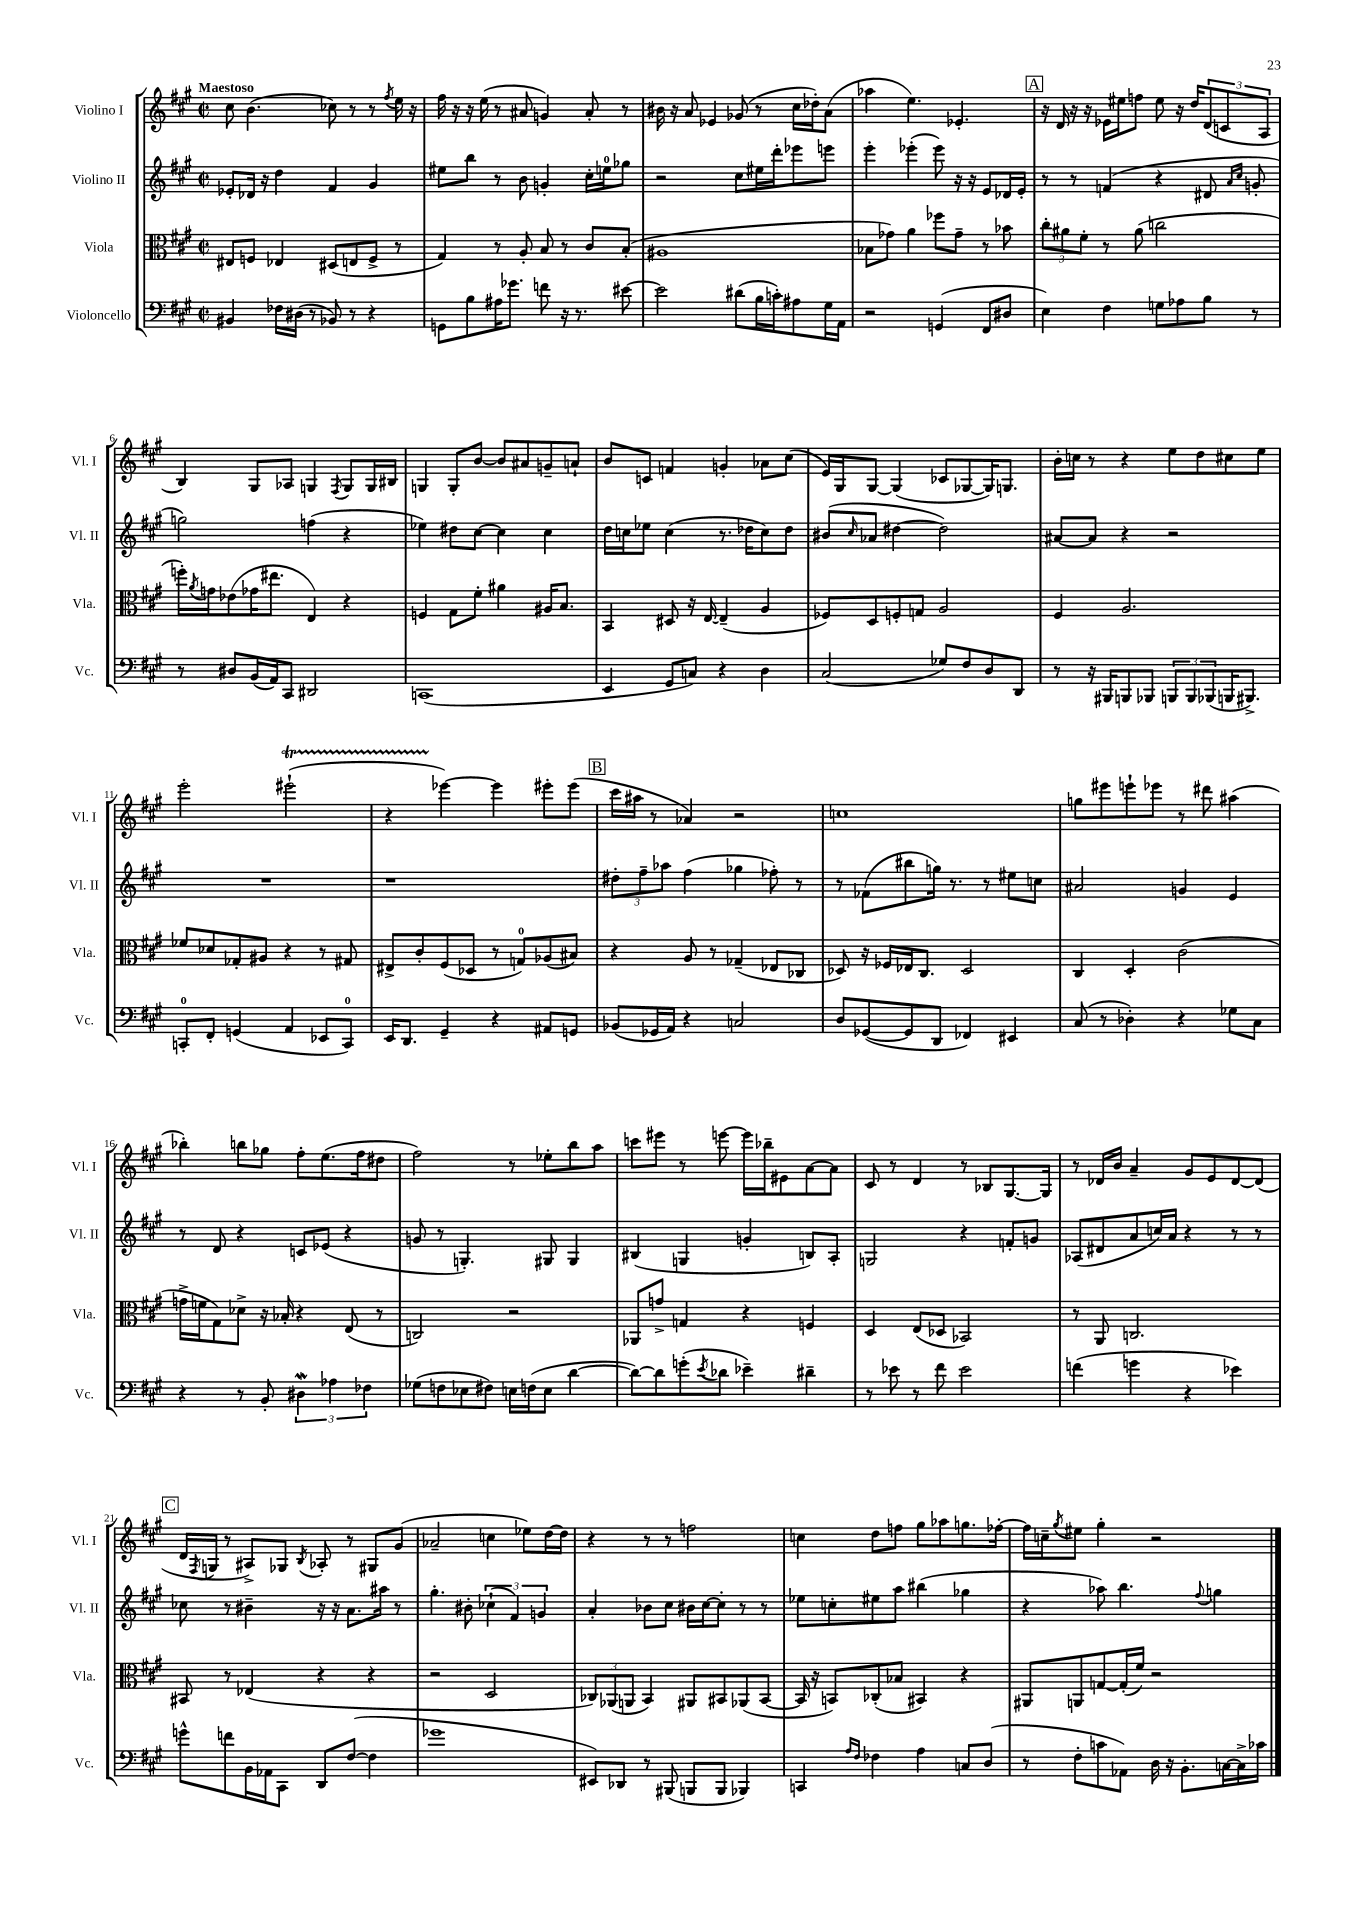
<<
\new StaffGroup <<
\new Staff = "s0" \with { instrumentName = "Violino I" shortInstrumentName = "Vl. I" } {
    \clef treble \key a \major \defaultTimeSignature \time 2/2 \tempo "Maestoso"
    cis''8 b'4.( ces''8) r8 r8 \acciaccatura { fis''8 } e''16 r16 |
    fis''16 r16 r16 e''16( r8 ais'8 g'4) ais'8-. r8 |
    bis'16 r16 a'8 ees'4 ges'8( r8 cis''16 des''16-.) a'8( |
    aes''4 e''4.) ees'4.-. |
    \mark \markup { \box "A" } r16 d'16 r16 r16 ees'16 eis''16 f''8 eis''8 r16 d''16 \tuplet 3/2 { d'8( c'8 a8 } |
    b4) gis8 aes8 g4 \acciaccatura { fis8 } g8 g16 bis16 |
    g4 g8-. b'8~ b'8 ais'8 g'8-- a'8-! |
    b'8 c'8 f'4 g'4-. aes'8 cis''8( |
    e'16) gis16 gis8~ gis4( ces'8 ges8~ ges16) g8. |
    b'16-. c''16 r8 r4 e''8 d''8 cis''8 e''8 |
    e'''2-. eis'''2-!\startTrillSpan( |
    r4 ees'''4~\stopTrillSpan) ees'''4 eis'''8-. eis'''8( |
    \mark \markup { \box "B" } cis'''16 ais''16 r8 aes'4) r2 |
    c''1 |
    g''8 eis'''8 e'''8-! ees'''8 r8 dis'''8 ais''4( |
    bes''4-.) b''8 ges''8 fis''8-. e''8.( fis''16 dis''8 |
    fis''2) r8 ees''8-. b''8 a''8 |
    c'''8 eis'''8 r8 e'''8~ e'''16 bes''16-- eis'8 a'8~ a'8 |
    cis'8 r8 d'4 r8 bes8 gis8.~ gis16 |
    r8 des'16 b'16 a'4-- gis'8 e'8 des'8~ des'8( |
    \mark \markup { \box "C" } d'16 \acciaccatura { fis8 } g16 r8 ais8->) ges8 \acciaccatura { b8 } aes8-. r8 gis8 gis'8( |
    aes'2-- c''4 ees''8) d''16~ d''16 |
    r4 r8 r8 f''2 |
    c''4 d''8 f''8 gis''8 aes''8 g''8. fes''16~-. |
    fes''16 c''16-- \acciaccatura { gis''8 } eis''8 gis''4-. r2 \bar "|." |
}
\new Staff = "s1" \with { instrumentName = "Violino II" shortInstrumentName = "Vl. II" } {
    \clef treble \key a \major \defaultTimeSignature \time 2/2
    ees'8-. des'16 r16 d''4 fis'4 gis'4 |
    eis''8 b''8 r8 b'8 g'4-. cis''16-. e''16-0 ges''8 |
    r2 cis''8 eis''16 d'''16-. ees'''8 e'''8 |
    e'''4-. ees'''4-.( ees'''8) r16 r16 e'8 des'16 e'16-. |
    \mark \markup { \box "A" } r8 r8 f'4( r4 dis'8 \grace { a'16 cis''16 } g'8-. |
    g''2) f''4( r4 |
    ees''4) dis''8 cis''8~ cis''4 cis''4 |
    d''16 c''16 ees''8 c''4( r8. des''16 c''8) des''8 |
    bis'8( \grace { cis''16 } aes'8 dis''4~ dis''2) |
    ais'8~ ais'8 r4 r2 |
    R1 |
    r1 |
    \mark \markup { \box "B" } \tuplet 3/2 { dis''8-. fis''8-- aes''8 } fis''4( ges''4 fes''8-.) r8 |
    r8 fes'8( bis''8 g''16) r8. r8 eis''8 c''8 |
    ais'2 g'4 e'4 |
    r8 d'8 r4 c'8 ees'8( r4 |
    g'8 r8 g4.-.) gis8 gis4 |
    bis4( g4 g'4-. b8) a8-. |
    g2 r4 f'8-. g'8 |
    aes8( dis'8 a'8 c''16) a'16 r4 r8 r8 |
    \mark \markup { \box "C" } ces''8 r8 bis'4-- r16 r16 a'8. ais''16 r8 |
    gis''4.-. bis'8-. \tuplet 3/2 { ces''4-!( fis'4) g'4 } |
    a'4-. bes'8 cis''8 bis'16 cis''16~ cis''8-. r8 r8 |
    ees''8 c''8-. eis''8 a''8 bis''4( ges''4 |
    r4 aes''8) b''4. \appoggiatura { fis''8 } g''4 \bar "|." |
}
\new Staff = "s2" \with { instrumentName = "Viola" shortInstrumentName = "Vla." } {
    \clef alto \key a \major \defaultTimeSignature \time 2/2
    eis8 f8 ees4 dis8( e8 f8-> r8 |
    gis4) r8 a8-. b8 r8 cis'8 b8-.( |
    ais1 |
    bes8 ges'8) a'4 fes''8 ges'8-- r8 bes'8 |
    \mark \markup { \box "A" } \tuplet 3/2 { cis''8-. ais'8 fis'8-. } r8 ais'8( c''2 |
    f''16-.) \acciaccatura { a'8 } g'16 ees'8( ges'16 eis''8. e4) r4 |
    f4 gis8 fis'8-. ais'4 ais16 b8. |
    b,4 dis8 r16 e16~ e4--( a4 |
    fes8) d8 f8-. g8 a2 |
    fis4 a2. |
    fes'8 des'8 ges8-. ais8 r4 r8 gis8 |
    eis8-> cis'8-. fis8( des8 r8 g8-0) aes8( bis8) |
    \mark \markup { \box "B" } r4 a8 r8 ges4--( ees8 ces8 |
    des8) r16 fes16 ees16 cis8. des2 |
    cis4 d4-. cis'2( |
    g'16-> f'16 gis8) des'8-> r16 bes16-. r4 e8( r8 |
    c2) r2 |
    aes,8 g'8-> g4 r4 f4 |
    d4 e8( des8 bes,2) |
    r8 a,8 c2. |
    \mark \markup { \box "C" } bis,8 r8 ees4( r4 r4 |
    r2 d2 |
    \tuplet 3/2 { ces8) aes,8( a,8 } b,4) ais,8 bis,8 aes,8( bis,8~ |
    bis,16 r16 b,8) ces8-.( bes8 bis,4) r4 |
    ais,8 a,8 g8~ g16-.( fis'16) r2 \bar "|." |
}
\new Staff = "s3" \with { instrumentName = "Violoncello" shortInstrumentName = "Vc." } {
    \clef bass \key a \major \defaultTimeSignature \time 2/2
    bis,4 fes16 dis16( r8 bes,8) r8 r4 |
    g,8 b8 ais16 ges'8. f'8 r16 r8. eis'8~ |
    eis'2 dis'8( b16 c'16-.) ais8 gis16 a,16 |
    r2 g,4( fis,8 dis8 |
    \mark \markup { \box "A" } e4) fis4 g8 aes8 b8 r8 |
    r8 dis8 b,16( a,16) cis,8 dis,2 |
    c,1( |
    e,4 gis,8 c8) r4 d4 |
    cis2( ges8) fis8 d8 d,8 |
    r8 r16 bis,,16 b,,8 bes,,8 \tuplet 3/2 { b,,8 b,,8 bes,,8( } b,,16 bis,,8.->) |
    c,8-0-. fis,8-. g,4( a,4 ees,8 c,8-0) |
    e,16 d,8. gis,4-- r4 ais,8 g,8 |
    \mark \markup { \box "B" } bes,8( ges,16 a,16) r4 c2 |
    d8 ges,8~( ges,8 d,8 fes,4) eis,4 |
    cis8( r8 des4-.) r4 ges8 cis8 |
    r4 r8 b,8-. \tuplet 3/2 { dis4\mordent aes4 fes4 } |
    ges8( f8 ees8 fis8) e16 f16( e8 d'4~ |
    d'8~) d'8 g'8-.( \acciaccatura { e'8 } des'8 ees'4--) dis'4-- |
    r8 ees'8 r8 fis'8 ees'2 |
    f'4( g'4 r4 ees'4) |
    \mark \markup { \box "C" } g'8-^ f'8 b,16 aes,16 cis,8 d,8 fis8~( fis4 |
    ges'1 |
    eis,8) des,8 r8 bis,,8( b,,8 b,,8 bes,,4) |
    c,4 \grace { a16 fis16 } fes4 a4 c8 d8( |
    r8 fis8-. c'8 aes,8) d16 r16 b,8.-. c16~ c16-> ces'16 \bar "|." |
}
>>
>>
